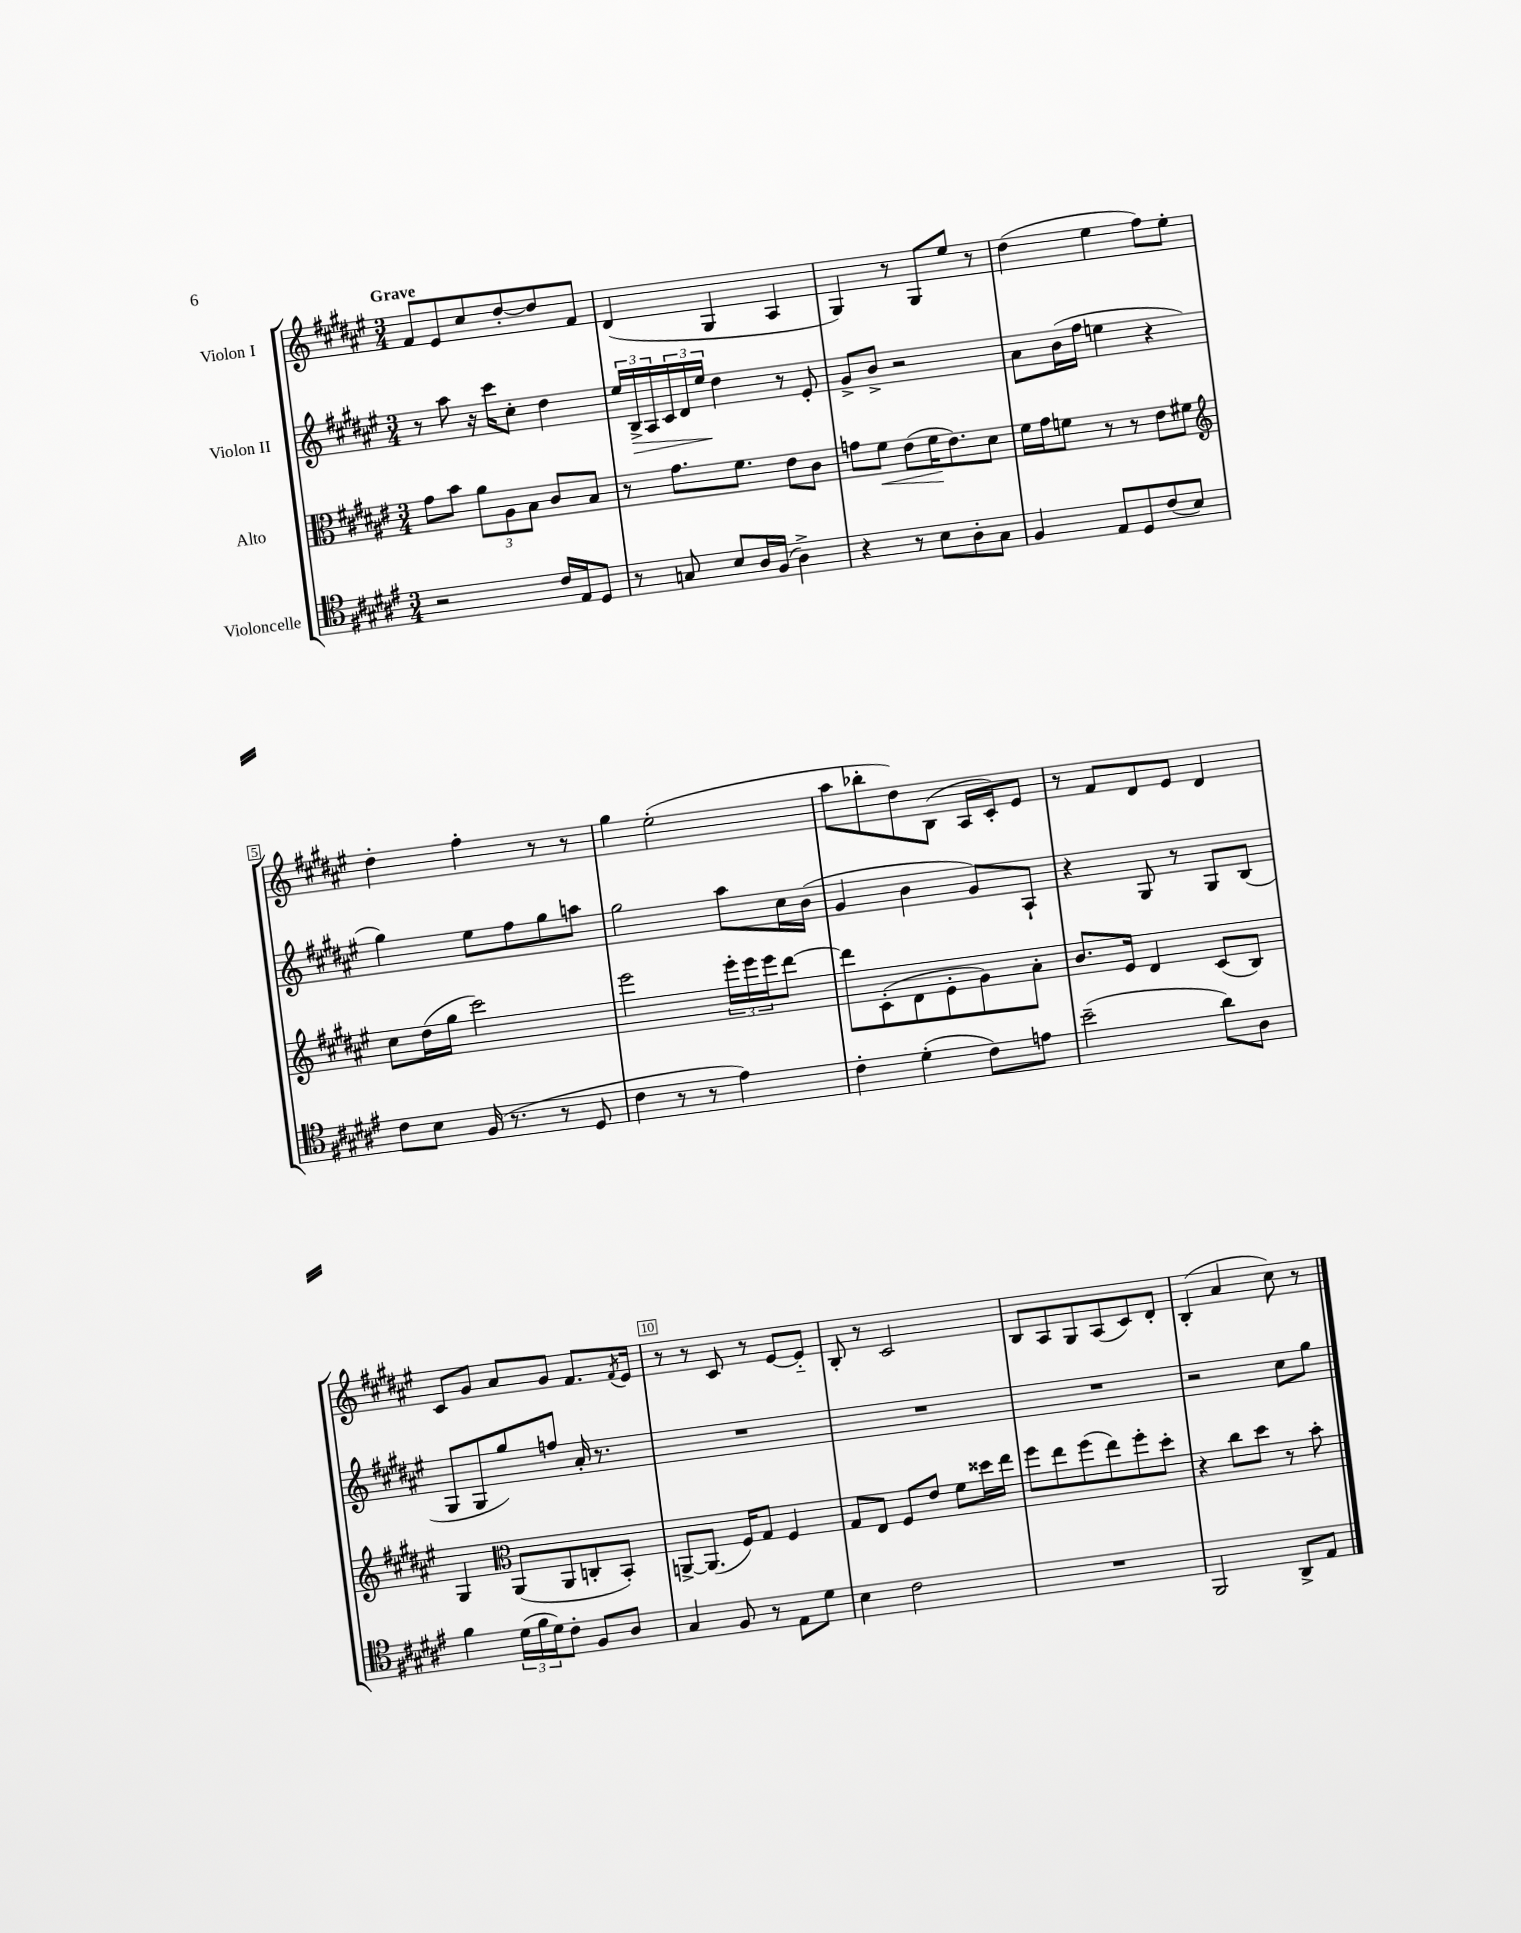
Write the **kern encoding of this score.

**kern	**kern	**kern	**kern
*staff4	*staff3	*staff2	*staff1
*clefC4	*clefC3	*clefG2	*clefG2
*k[f#c#g#d#a#e#]	*k[f#c#g#d#a#e#]	*k[f#c#g#d#a#e#]	*k[f#c#g#d#a#e#]
*M3/4	*M3/4	*M3/4	*M3/4
2r	8g#\L	8r	8f#/L
.	8b\J	8aa#\	8e#/
.	12a#\L	16r	8cc#/
.	.	16ccc#\LK	.
.	12A#\	.	.
.	.	8cc#'\J	[8dd#'/
.	12B\J	.	.
16c#/LL	8c#/L	4dd#\	8dd#/]
16E#/J	.	.	.
8D#/J	8B/J	.	8f#/J
=	=	=	=
8r	8r	24ee#/LL	(4d#/
.	.	24B^/	.
.	.	24A#/	.
8G/	8.g#\L	24c#/	.
.	.	24d#/	.
.	.	24ee#/JJ	.
8B/L	.	4dd#\	4G#/
.	8.f#\J	.	.
16A#/L	.	.	.
(16F#/JJ	.	.	.
4A#^\)	8e#\L	8r	4A#/
.	8c#\J	8e#'/	.
=	=	=	=
4r	8g\L	8g#^/L	4G#/)
.	8f#\J	8b^/J	.
8r	(8e#\L	2r	8r
8B\L	16f#\K	.	8G#/L
.	8.e#\)	.	.
8A#'\	.	.	8ee#/J
8G#\J	8d#\J	.	8r
=	=	=	=
4F#/	16f#\LL	8a#\L	(4dd#\
.	16g#\J	.	.
.	8f\J	(16b\L	.
.	.	16ff#\JJ	.
8E#/L	8r	4ee\	4ee#\
8D#/	8r	.	.
(8c#/	8e#\L	4r	8ff#\L)
8B/J)	8f#\J	.	8ee#'\J
=	=	=	=
*	*clefG2	*	*
8c#\L	8cc#\L	4gg#\)	4dd#'\
8B\J	(16dd#\L	.	.
.	16gg#\JJ	.	.
(16F#/	2ccc#\)	8ee#\L	4ff#'\
8.r	.	.	.
.	.	8ff#\	.
8r	.	8gg#\	8r
8D#/	.	8aa\J	8r
=	=	=	=
4c#\	2eee#\	2gg#\	4gg#\
8r	.	.	(2ee#'\
8r	.	.	.
4e#\)	24eee#'\LL	8aa#\L	.
.	24eee#\	.	.
.	24eee#\J	.	.
.	[8ddd#\J	16cc#\L	.
.	.	(16b\JJ	.
=	=	=	=
4c#'\	8ddd#\]L	4g#/	8aa#\L
.	(8c#'\	.	8bb-'\
(4d#'\	8d#\	4b\	8dd#\)
.	8e#'\	.	(8B\J
8c#\L)	8g#\)	8g#/L)	16A#/LL
.	.	.	16c#'/J)
8e\J	8a#'\J	8A#`/J	8e#/J
=	=	=	=
(2b~\	8.b/L	4r	8r
.	.	.	8f#/L
.	16e#/Jk	.	.
.	4d#/	8G#/	8d#/
.	.	8r	8e#/J
8a#\L)	(8c#/L	8G#/L	4d#/
8A#\J	8B/J)	(8B/J	.
=	=	=	=
4f#\	4G#/	8G#/L	8c#/L
.	.	8G#/	8g#/J
*	*clefC3	*	*
(24d#\LL	(8AA#/L	8gg#/)	8a#/L
24f#\	.	.	.
24d#\J)	.	.	.
8c#'\J	8AA#/	8ff/J	8g#/J
8F#/L	8C'/	16a#'/	8.f#/L
.	.	8.r	.
8A#/J	8BB'/J)	.	.
.	.	.	8qf#/
.	.	.	16e#/Jk
=	=	=	=
4G#/	[8AA^/L	2.r	8r
.	(8.AA/]J	.	8r
8F#/	.	.	8c#/
.	16F#/LK)	.	.
8r	8G#/J	.	8r
8E#\L	4F#/	.	[8e#/L
8d#\J	.	.	8e#'~/]J
=	=	=	=
4B\	8G#/L	2.r	8B'/
.	8E#/J	.	8r
2c#\	8F#/L	.	2c#/
.	8e#/J	.	.
.	8f#\L	.	.
.	16dd##\L	.	.
.	16ee#\JJ	.	.
=	=	=	=
2.r	8ff#\L	2.r	8B/L
.	8ee#\	.	8A#/
.	(8ff#\	.	8G#/
.	8ee#\)	.	(8A#/
.	8ff#'\	.	8c#/)
.	8dd#'\J	.	8d#'/J
=	=	=	=
2FF#/	4r	2r	(4B'/
.	8cc#\L	.	4a#/
.	8dd#\J	.	.
8AA#^/L	8r	8cc#\L	8cc#\)
8E#/J	8b'\	8gg#\J	8r
==	==	==	==
*-	*-	*-	*-
